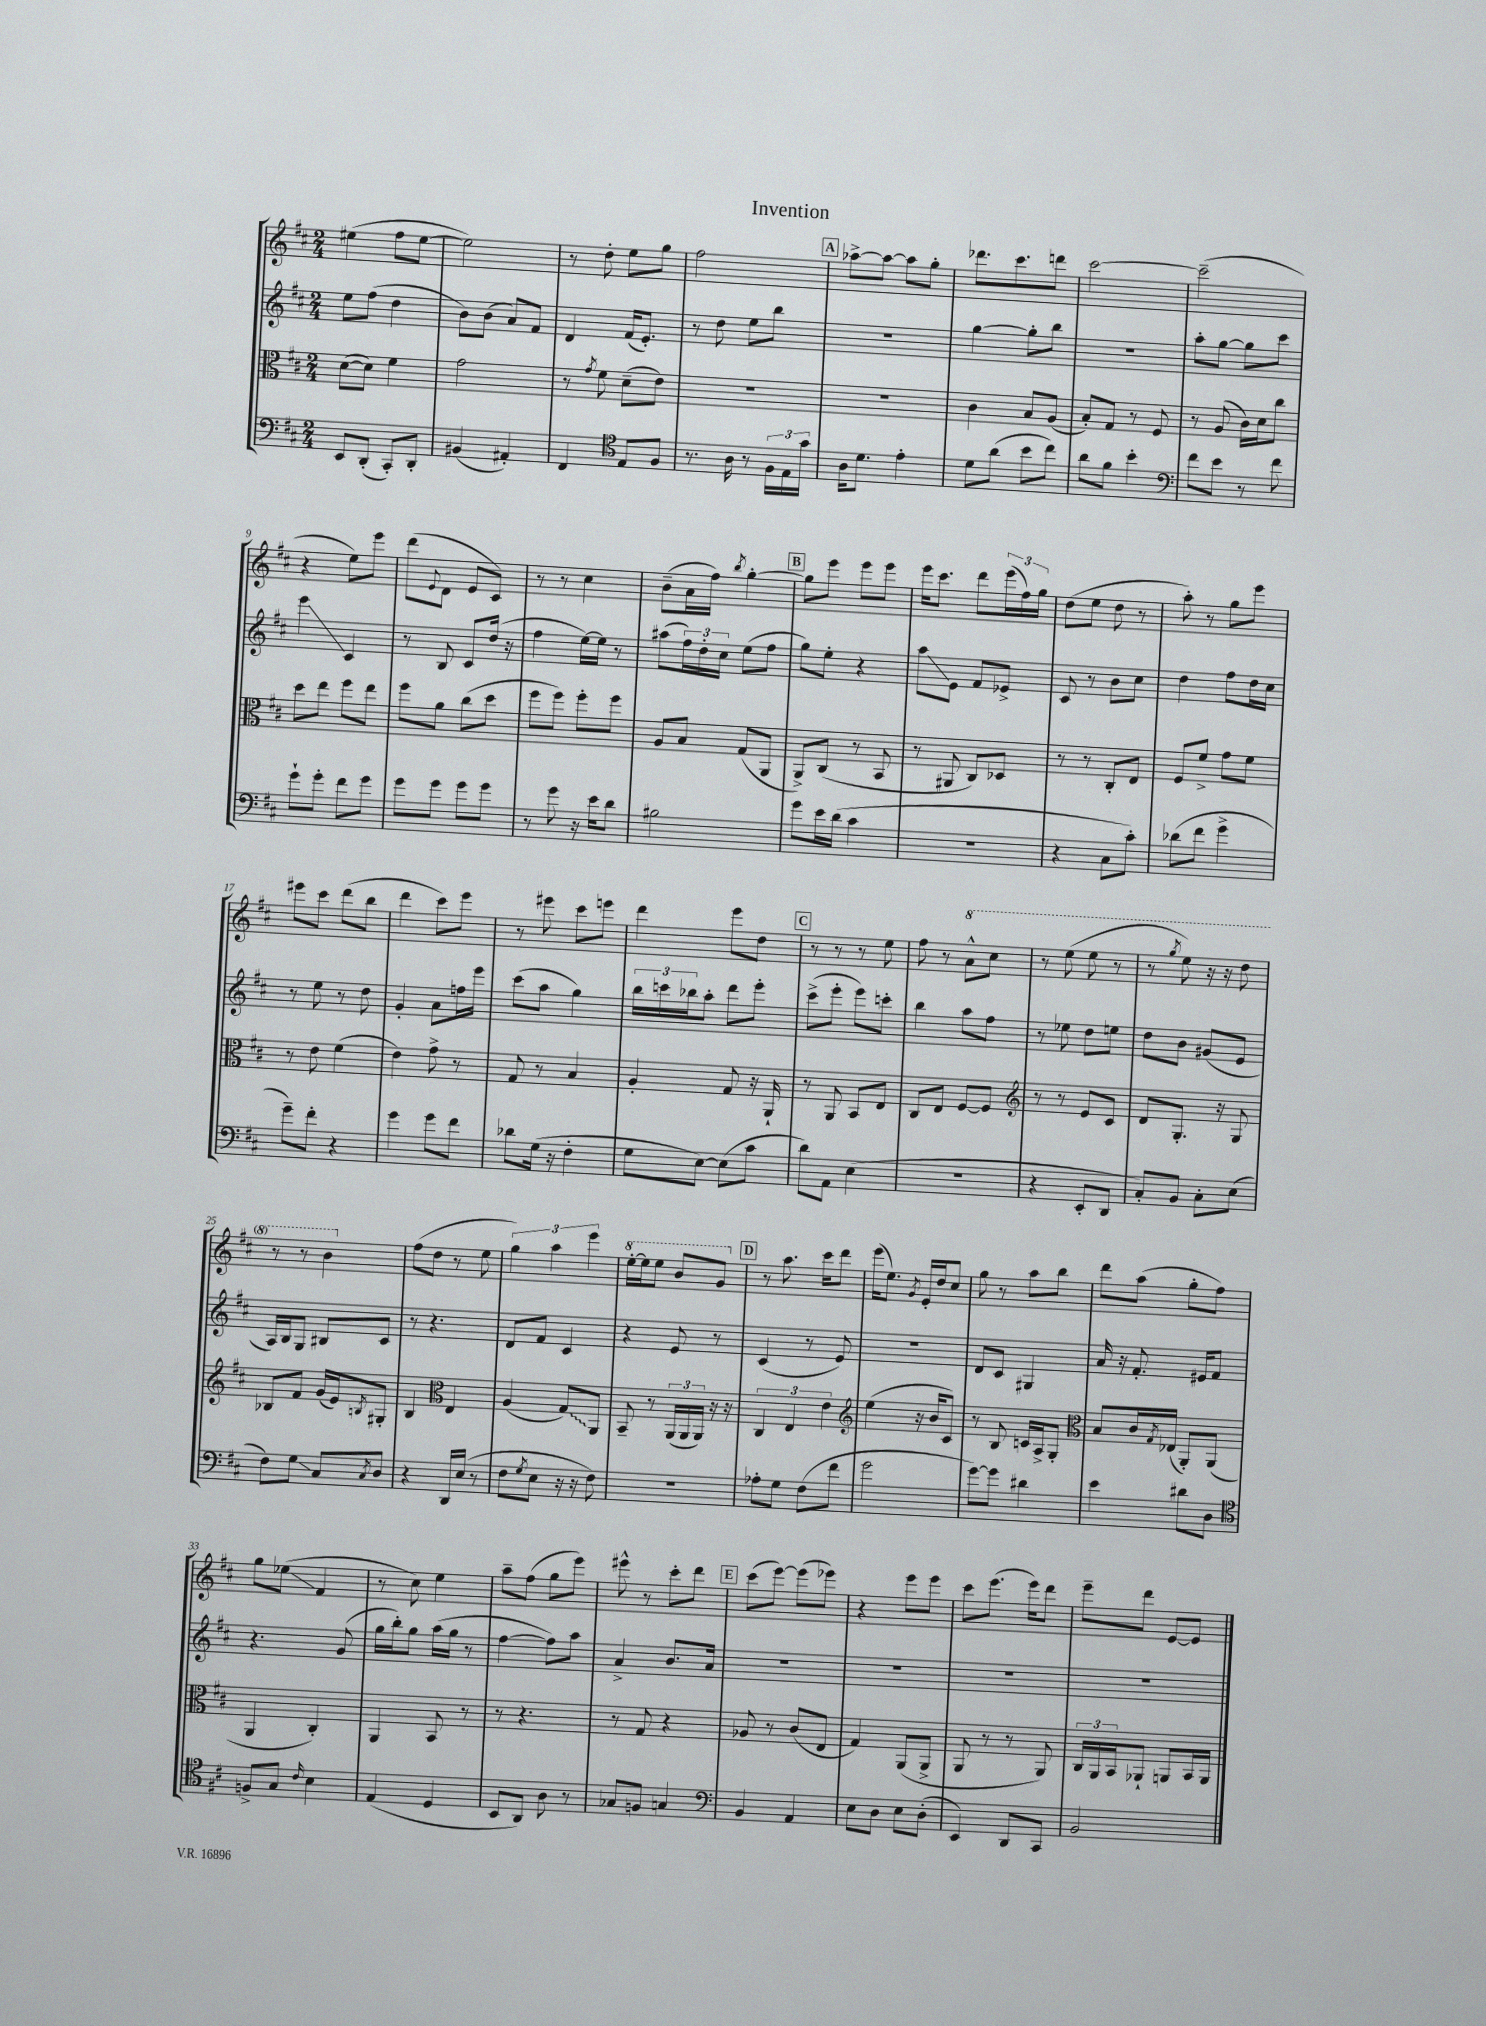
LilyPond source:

\header { title = "Invention" }
<<
\new StaffGroup <<
\new Staff = "s0" {
    \clef treble \key d \major \numericTimeSignature \time 2/4
    eis''4( fis''8 eis''8~ |
    eis''2) |
    r8 d''8-. e''8 g''8 |
    fis''2 |
    \mark \markup { \box "A" } aes''8~-> aes''8~ aes''8 g''8-. |
    des'''8. cis'''8. d'''8 |
    cis'''2~ |
    cis'''2--( |
    r4 e''8) e'''8 |
    d'''8( \appoggiatura { e'8 } d'8 e'8 cis'8) |
    r8 r8 cis''4 |
    b'8--( a'16 fis''16) \acciaccatura { b''8 } g''4~-. |
    \mark \markup { \box "B" } g''8 e'''8 e'''8 e'''8 |
    e'''16 cis'''8. d'''8 \tuplet 3/2 { e'''16( fis''16) g''16 } |
    d''8( e''8 d''8 r8 |
    a''8-.) r8 g''8 e'''8 |
    eis'''8 cis'''8 d'''8( b''8 |
    d'''4 cis'''8) e'''8 |
    r8 eis'''8 cis'''8 e'''8 |
    d'''4 e'''8 d''8 |
    \mark \markup { \box "C" } r8 r8 r8 e''8 |
    fis''8 r8 \ottava #1 a''8-^ cis'''8 |
    r8 e'''8( e'''8 r8 |
    r8 \acciaccatura { g'''8 } e'''8) r16 r16 d'''8 |
    r8 r8 b''4 \ottava #0 |
    fis''8( d''8 r8 e''8 |
    \tuplet 3/2 { g''4) a''4 e'''4 } |
    \ottava #1 e'''16~-. e'''16 e'''8 b''8 g''8 \ottava #0 |
    \mark \markup { \box "D" } r8 a''8. cis'''16 d'''8 |
    e'''16( e''8.) \acciaccatura { g'8 } e'16-. d''16 cis''8 |
    g''8 r8 a''8 b''8 |
    d'''8 a''8( g''8-. fis''8) |
    g''8 ees''8\glissando( fis'4 |
    r8 cis''8) e''4 |
    a''8-- fis''8( g''8 e'''8) |
    eis'''8-^ r8 cis'''8-. d'''8 |
    \mark \markup { \box "E" } cis'''8( e'''8~) e'''8( ees'''8) |
    r4 e'''8 e'''8 |
    cis'''8 e'''8.( e'''16) d'''8 |
    e'''8-- d'''8 e'8~ e'8 \bar "|." |
}
\new Staff = "s1" {
    \clef treble \key d \major \numericTimeSignature \time 2/4
    e''8 fis''8( d''4 |
    b'8) b'8( a'8) fis'8 |
    d'4 fis'16( e'8.-.) |
    r8 d''8 e''8 b''8 |
    \mark \markup { \box "A" } r2 |
    g''4~ g''8-. b''8 |
    r2 |
    a''8-. g''8~ g''8 cis'''8 |
    e'''4\glissando cis'4 |
    r8 b8 cis'8 d''16( r16 |
    fis''4 e''16~) e''16 r8 |
    ais''8( \tuplet 3/2 { fis''16) d''16-. cis''16 } e''8( fis''8 |
    \mark \markup { \box "B" } g''8) e''8-. r4 |
    a''8\glissando e'8 fis'8 ees'8-> |
    cis'8 r8 b'8 cis''8 |
    d''4 fis''8 d''16 cis''16 |
    r8 e''8 r8 d''8 |
    g'4-. a'8 f''16 e'''16 |
    cis'''8( a''8 g''4) |
    \tuplet 3/2 { b''16 c'''16 bes''16 } a''8-. d'''8 e'''8-. |
    \mark \markup { \box "C" } cis'''8->( e'''8-. e'''8) c'''8-. |
    b''4 a''8 fis''8 |
    r8 ees''8 d''8 e''8 |
    d''8 b'8 gis'8( e'8 |
    a16) b16 g8 bis8 cis'8 |
    r8 r4. |
    d'8 fis'8 cis'4 |
    r4 e'8 r8 |
    \mark \markup { \box "D" } cis'4( r8 e'8) |
    R2 |
    d'8 cis'8 gis4 |
    a'16 r16 fis'8.-. eis'16 fis'8 |
    r4. g'8( |
    g''16 b''16-.) g''8 a''16( g''16 r8 |
    fis''4~ fis''8) a''8 |
    a'4-> b'8. a'16 |
    \mark \markup { \box "E" } R2 |
    R2 |
    R2 |
    R2 \bar "|." |
}
\new Staff = "s2" {
    \clef alto \key d \major \numericTimeSignature \time 2/4
    d'8~( d'8) fis'4 |
    g'2 |
    r8 \acciaccatura { g'8 } fis'8 d'8--( e'8) |
    R2 |
    \mark \markup { \box "A" } R2 |
    cis'4 b8 a8( |
    b8-.) g8 r8 fis8 |
    r8 a8( cis'16) d'16 cis''8 |
    d''8 e''8 fis''8 e''8 |
    fis''8 a'8 cis''8( d''8 |
    fis''8 fis''8) fis''8-. fis''8 |
    a8 b8 g8( a,8 |
    \mark \markup { \box "B" } a,8->) cis8( r8 b,8 |
    r8 ais,8 cis8) des8 |
    r8 r8 cis8-. e8 |
    fis8 fis'8-> g'8 fis'8 |
    r8 e'8 fis'4( |
    e'4) g'8-> r8 |
    g8 r8 b4 |
    a4-. g8 r16 a,16-! |
    \mark \markup { \box "C" } r8 a,8 b,8 e8 |
    cis8 e8 fis8~ fis8 |
    \clef treble r8 r8 e'8 cis'8 |
    d'8 g8.-. r16 g8 |
    bes8 fis'8 g'16( e'16) \acciaccatura { b8 } gis8-. |
    b4 \clef alto e4 |
    a4( \once \override Glissando.style = #'zigzag g8\glissando) a,8 |
    b,8-- r8 \tuplet 3/2 { a,16( a,16 a,16) } r16 r16 |
    \mark \markup { \box "D" } \tuplet 3/2 { cis4 e4 e'4 } |
    \clef treble e''4( r16 b'16 cis'8) |
    r8 b8 c'16 a16-> g8-. |
    \clef alto b8 cis'16 \acciaccatura { g8 } ees16( a,8-.) a,8( |
    a,4 cis4-.) |
    a,4 b,8 r8 |
    r8 r4. |
    r8 g8 r4 |
    \mark \markup { \box "E" } aes8 r8 cis'8( e8 |
    g4) a,8( a,8-> |
    a,8 r8 r8 a,8) |
    \tuplet 3/2 { cis16 a,16 b,16 } aes,8-! a,8 b,16 a,16 \bar "|." |
}
\new Staff = "s3" {
    \clef bass \key d \major \numericTimeSignature \time 2/4
    e,8 d,8-.( cis,8-.) d,8-. |
    bis,4( ais,4-.) |
    fis,4 \clef tenor e8 fis8 |
    r8. a16 r8 \tuplet 3/2 { fis16 e16 g'16 } |
    \mark \markup { \box "A" } a16 d'8. e'4-. |
    d'8 a'8( b'8 cis''8) |
    a'8 fis'8 b'4-. |
    \clef bass fis'8 e'8 r8 fis'8 |
    g'8-! g'8-. fis'8 g'8 |
    g'8 g'8 g'8 g'8 |
    r8 g'8 r16 e'16 d'8 |
    bis2 |
    \mark \markup { \box "B" } g'8 e'16 d'16( cis'4 |
    R2 |
    r4 cis8 cis'8-.) |
    des'8( fis'8 g'4-> |
    g'8--) fis'8-. r4 |
    g'4 g'8 fis'8 |
    des'8 g16( r16 fis4-. |
    g8 e8~) e8( cis'8 |
    \mark \markup { \box "C" } d'8) a,8 e4( |
    r2 |
    r4 e,8-. d,8 |
    cis8-.) b,8 cis8-. e8( |
    fis8) g8\glissando cis8 \acciaccatura { cis8 } d8 |
    r4 d,16 e16( r8 |
    fis8 \acciaccatura { g8 } e8 r16 r16 fis8) |
    R2 |
    \mark \markup { \box "D" } aes8-. g8 fis8( fis'8 |
    g'2 |
    g'8~) g'8 dis'4 |
    e'4 dis'8 d8 |
    \clef tenor f8-> g8 \grace { cis'16 } b4 |
    e4( d4 |
    b,8 a,8) a8 r8 |
    ges8 f8 g4 |
    \mark \markup { \box "E" } \clef bass b,4 a,4 |
    e8 d8 e8 d8-.( |
    e,4) d,8 cis,8 |
    b,2 \bar "|." |
}
>>
>>
